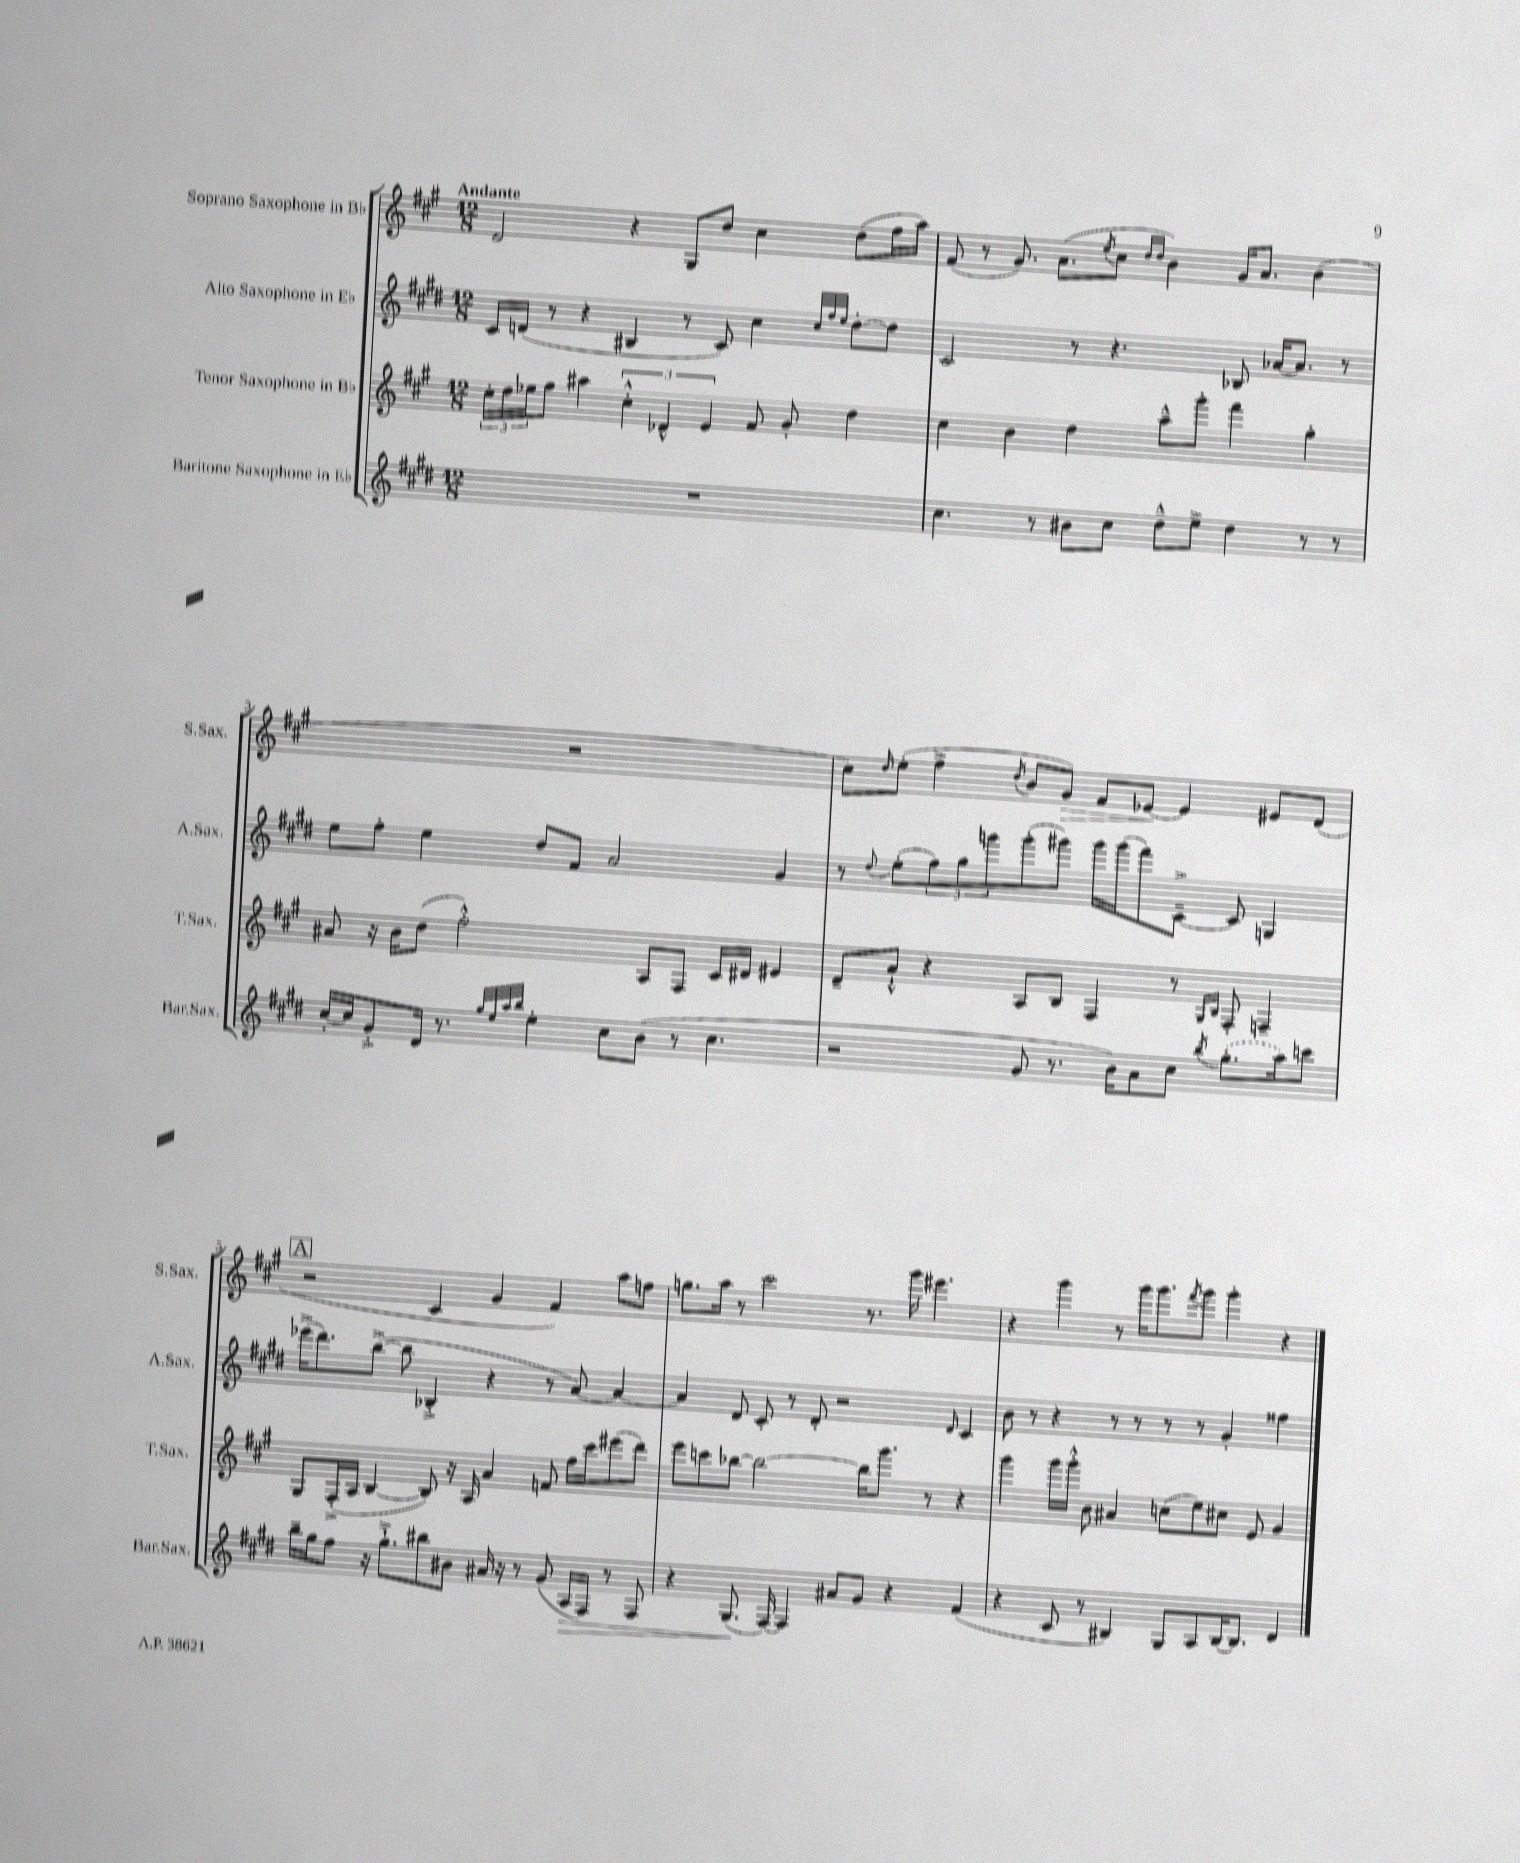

**kern	**kern	**kern	**kern
*staff4	*staff3	*staff2	*staff1
*clefG2	*clefG2	*clefG2	*clefG2
*k[f#c#g#d#]	*k[f#c#g#]	*k[f#c#g#d#]	*k[f#c#g#]
*M12/8	*M12/8	*M12/8	*M12/8
1.r	24cc#'	16c#	2d
.	24dd	.	.
.	.	(16d	.
.	24ee-	.	.
.	8ff#	8r	.
.	4aa#	4r	.
.	6cc#'^^	4B#	4r
.	6d-^^	.	.
.	.	8r	8G#
.	6e	.	.
.	.	8c#)	8dd
.	8f#	4cc#	4cc#
.	8g#'	.	.
.	.	32qqcc#	.
.	.	32qqff#	.
.	.	32qqee	.
.	4dd	[8dd#'	(8dd
.	.	8dd#]	16ff#
.	.	.	16aa)
=	=	=	=
4.cc#	4cc#	2c#	(8f#
.	.	.	8r
.	4b	.	8.g#)
8r	.	.	.
.	.	.	(8.a
8b#	4dd	8r	.
.	.	.	8qee
8cc#	.	4.r	8cc#
.	.	.	16qqdd
.	.	.	16qqdd
8dd#~^^	8aa~^^	.	4b)
8ee^	8ggg#'	.	.
4dd#	4fff#	8B-	16g#
.	.	.	8.a
.	.	[16a-	.
.	.	8.a-]	.
8r	4gg#'	.	(4b
8r	.	8r	.
=	=	=	=
[16cc#'	8a#	8ee	1.r
16cc#]	.	.	.
8g#'^	16r	8ff#'	.
.	16b	.	.
16d#	(8dd	4ee	.
8.r	.	.	.
.	2ff#'^^)	.	.
32qqgg#	.	.	.
32qqee	.	.	.
32qqaa	.	.	.
32qqbb	.	.	.
4ee'	.	8dd#	.
.	.	8f#	.
8cc#	.	2a	.
(8b	8A	.	.
8r	8F#	.	.
4.cc#	16c#	.	.
.	16d#	.	.
.	4e#	4g#	.
=	=	=	=
2r	8d~	8r	8cc#)
.	.	8qqdd#	16qqdd
.	8a`^^	(8ee'	(8ee'
.	4r	12ff#)	4ff#^
.	.	12gg#	.
.	.	12ggg	.
.	.	.	8qdd
8g#	8A	(8ggg'	8b
8.r	8B	8ggg#)	8g#)
.	4F#	16ggg#	8f#
16b)	.	(16ggg#	.
8a	.	8fff#)	[8e-
8cc#	8r	[8c#~^	4e-]
.	16qqG#	.	.
8qbb	16qqB	.	.
(8.gg#'	8F#'	8c#]	.
.	4F~	4G	8e#
16aa)	.	.	.
8ccc	.	.	(8d
=	=	=	=
16bb~	8G#	(16eee-^	2r
16gg#	.	8.ddd#)	.
8ff#	(16F#'^	.	.
.	16A	.	.
16r	[4B	([8bb^	.
8.gg#`^	.	.	.
.	.	8bb]	.
8bb#	8B])	4B-'^	4c#
8b#	16r	.	.
.	16A	.	.
16a#	4a	4r	4g#
16r	.	.	.
8r	.	.	.
(8g#	8f	8r	4f#)
16A	16ff#	[8a)	.
16F#)	16ccc#	.	.
8r	(8eee#	4a_	8aa
8F#	8ddd)	.	8ff
=	=	=	=
4r	8eee	4a]	8.gg
.	8ccc	.	.
.	.	.	16aa
(8.G#	[8bb-	8d#	8r
.	2bb-_	8c#'	2ccc#
[16F#)	.	.	.
4F#]	.	8r	.
.	.	8d#'	.
8a#	.	2r	.
8g#	16bb-]	.	8.r
.	8.ggg#	.	.
4r	.	.	.
.	.	.	16ggg#
.	8r	.	4.eee#
.	.	16qqd#	.
(4f#	4r	4c#	.
=	=	=	=
4r	4ggg#	8b	4r
.	.	8r	.
8c#	16ggg#	4r	4ggg#
.	16ggg#'^^	.	.
8r	8b	.	.
4B#)	4a#	8r	8r
.	.	8r	16ggg#
.	.	.	8.ggg#
8G#	(8cc	8r	.
.	.	.	8qfff#
8A	8ee)	8r	8ggg#
[16B#	8cc#	4g#'	4ggg#'
8.B#]	.	.	.
.	8e	.	.
4d#	4g#	4ff##	4r
==	==	==	==
*-	*-	*-	*-
